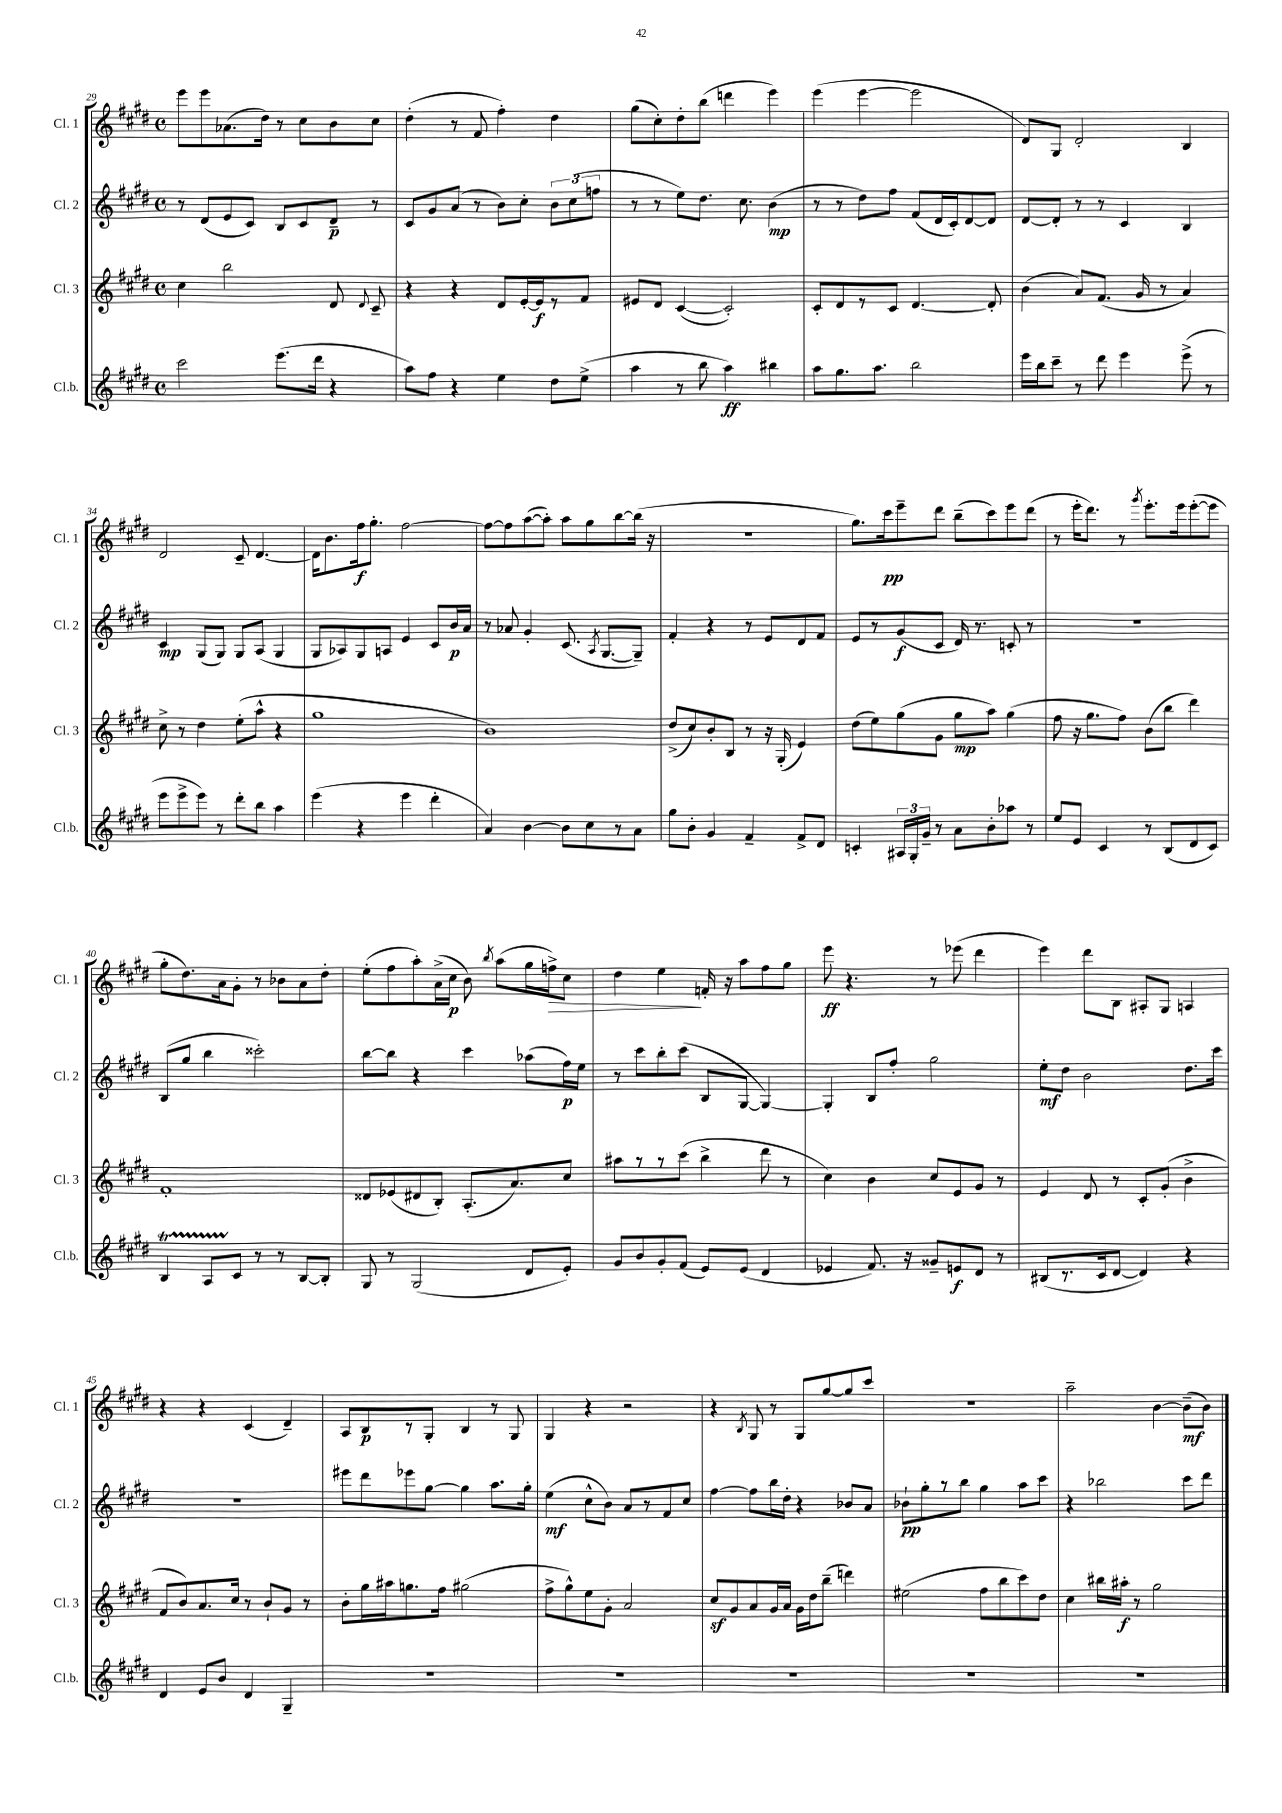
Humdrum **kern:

**kern	**kern	**kern	**kern
*staff4	*staff3	*staff2	*staff1
*clefG2	*clefG2	*clefG2	*clefG2
*k[f#c#g#d#]	*k[f#c#g#d#]	*k[f#c#g#d#]	*k[f#c#g#d#]
*M4/4	*M4/4	*M4/4	*M4/4
*met(c)	*met(c)	*met(c)	*met(c)
2ccc#\	4cc#\	8r	8eee\L
.	.	(8d#/L	8eee\
.	2bb\	8e/	(8.a-\
.	.	8c#/J)	.
.	.	.	16dd#\Jk)
(8.eee\L	.	8B/L	8r
.	.	8c#/	8cc#\L
16ddd#\Jk	.	.	.
4r	8d#/	8d#~/J	8b\
.	8qqd#/	.	.
.	8c#~/	8r	8cc#\J
=	=	=	=
8aa\L)	4r	8c#/L	(4dd#'\
8ff#\J	.	8g#/	.
4r	4r	(8a/J	8r
.	.	8r	8f#/
4ee\	8d#/L	8b\L)	4ff#'\)
.	[16e'/L	8cc#'\J	.
.	16e/]J	.	.
8dd#\L	8r	12b\L	4dd#\
.	.	(12cc#\	.
(8ee^\J	8f#/J	.	.
.	.	12ff\J	.
=	=	=	=
4aa\	8e#/L	8r	(8gg#\L
.	8d#/J	8r	8cc#'\)
8r	([4c#/	8ee\L)	8dd#'\
8bb\	.	8.dd#\J	(8bb\J
4aa\)	2c#'/])	.	4ddd\
.	.	8.cc#\	.
4bb#\	.	(4b\	4eee\)
=	=	=	=
8aa\L	8c#'/L	8r	(4eee\
8.gg#\	8d#/	8r	.
.	8r	8dd#\L)	[4eee\
8.aa\J	.	.	.
.	8c#/J	8ff#\J	.
2bb\	[4.d#/	(8f#/L	2eee\]
.	.	16d#/L	.
.	.	16c#'/J)	.
.	.	[8d#/	.
.	8d#'/]	8d#/]J	.
=	=	=	=
16eee\LL	(4b\	[8d#/L	8d#/L)
16bb\J	.	.	.
8ccc#~\J	.	8d#'/]J	8G#/J
8r	8a/L)	8r	2d#'/
8ddd#\	(8.f#/J	8r	.
4eee\	.	4c#/	.
.	16g#/	.	.
.	8r	.	.
(8eee^\	4a/)	4B/	4B/
8r	.	.	.
=	=	=	=
8eee\L	8cc#^\	4c#/	2d#/
8eee^\	8r	.	.
8eee\J)	4dd#\	(8G#/L	.
8r	.	8G#/J)	.
8ddd#'\L	(8ee'\L	8G#/L	8c#~/
8bb\J	8aa^^\J	(8A/J	[4.d#/
4aa\	4r	4G#/	.
=	=	=	=
(4eee\	1gg#	8G#/L	16d#\]LK
.	.	.	8.b\
.	.	8A-/)	.
4r	.	8G#/	16ff#\k
.	.	.	8.gg#'\J
.	.	8A/J	.
4eee\	.	4e/	[2ff#\
4ddd#'\	.	8c#/L	.
.	.	16b/L	.
.	.	16a/JJ	.
=	=	=	=
4a/)	1b)	8r	8ff#\_L
.	.	8a-/	8ff#\]
[4b\	.	4g#'/	([8aa\
.	.	.	8aa'\]J)
8b\]L	.	(8.c#/	8aa\L
8cc#\	.	.	8gg#\
.	.	8qA/	.
.	.	[8.G#/L	.
8r	.	.	[8bb\
8a\J	.	8G#~/]J)	(16bb\]Jk
.	.	.	16r
=	=	=	=
8gg#\L	(8dd#^/L	4f#'/	1r
8b'\J	8cc#/)	.	.
4g#/	8b'/	4r	.
.	8B/J	.	.
4f#~/	8r	8r	.
.	16r	8e/L	.
.	(16G#'/	.	.
8f#^/L	4e/)	8d#/	.
8d#/J	.	8f#/J	.
=	=	=	=
4c'/	(8dd#\L	8e/L	8.gg#\L)
.	8ee\)	8r	.
.	.	.	16ccc#\k
24A#/LL	(8gg#\	(8g#/	8eee~\
24G#'/	.	.	.
24g#~/JJ	.	.	.
8r	8g#\J	8c#/J	8ddd#\J
8a\L	8gg#\L	16d#/)	(8bb~\L
.	.	8.r	.
8b'\	8aa\J)	.	8ccc#\)
8aa-\J	(4gg#\	8c'/	8eee\
8r	.	8r	(8ddd#\J
=	=	=	=
8ee/L	8ff#\	1r	8r
8e/J	16r	.	16eee'\LK
.	8.gg#\L	.	8.ddd#\J)
4c#/	.	.	.
.	8ff#\J)	.	8r
.	.	.	8qggg#/
8r	(8b\L	.	8.eee'\L
(8B/L	8bb\J	.	.
.	.	.	16eee\k
8d#/	4ddd#\)	.	([8eee'\
8c#/J)	.	.	8eee\]J
=	=	=	=
4B/	1f#'	(8B/L	8gg#'\L
.	.	8gg#/J	8.dd#\)
8A/L	.	4bb\	.
.	.	.	16a\k
8c#/J	.	.	8g#'\J
8r	.	2ccc##'\)	8r
8r	.	.	8b-\L
[8B/L	.	.	8a\
8B'/]J	.	.	8dd#'\J
=	=	=	=
8G#/	8d##/L	[8bb\L	(8ee'\L
8r	(8e-/	8bb\]J	8ff#\
(2G#/	8d#/	4r	8aa'\)
.	8B'/J)	.	(16a^\L
.	.	.	16cc#\JJ
.	(8.A'/L	4ccc#\	8b\)
.	.	.	8qbb/
.	.	.	(8aa\L
.	8.a/)	.	.
8d#/L	.	(8aa-\L	16gg#\L
.	.	.	16ff^\J)
8e'/J)	8cc#/J	16ff#\L)	8cc#\J
.	.	16ee\JJ	.
=	=	=	=
8g#/L	8aa#\L	8r	4dd#\
8b/	8r	8ccc#\L	.
8g#'/	8r	8bb'\	4ee\
(8f#/J	(8ccc#\J	(8ccc#\J	.
8e/L)	4bb^\	8B/L	16f'/
.	.	.	16r
(8e/J	.	[8G#/J	8aa\L
4d#/	8ddd#\	4G#/_)	8ff#\
.	8r	.	8gg#\J
=	=	=	=
4e-/	4cc#\)	4G#'/]	8eee\
.	.	.	4.r
8.f#/)	4b\	8B/L	.
.	.	8ff#'/J	.
16r	.	.	.
8g##~/L	8cc#/L	2gg#\	8r
8e/	8e/	.	(8eee-\
8d#/J	8g#/J	.	4ddd#\
8r	8r	.	.
=	=	=	=
(8B#/L	4e/	8ee'\L	4eee\)
8.r	.	8dd#\J	.
.	8d#/	2b\	8ddd#\L
16c#/k	.	.	.
[8d#/J	8r	.	8B\J
4d#/])	8c#'/L	.	8A#'/L
.	(8g#'/J	.	8G#/J
4r	4b^\	8.dd#\L	4A/
.	.	16ccc#\Jk	.
=	=	=	=
4d#/	8f#/L	1r	4r
.	8b/)	.	.
8e/L	8.a/	.	4r
8b/J	.	.	.
.	16cc#/Jk	.	.
4d#/	8r	.	(4c#/
.	8b`/L	.	.
4G#~/	8g#/J	.	4d#~/)
.	8r	.	.
=	=	=	=
1r	8b'\L	8eee#\L	8A/L
.	16gg#\L	8ddd#\	8B/
.	16aa#\J	.	.
.	8.gg\	8eee-\	8r
.	.	[8gg#\J	8G#'/J
.	16ff#\Jk	.	.
.	(2gg#\	4gg#\]	4B/
.	.	8.aa\L	8r
.	.	.	8G#/
.	.	16gg#'\Jk	.
=	=	=	=
1r	8ff#^\L	(4ee\	4G#/
.	8gg#^^\)	.	.
.	8ee\	8cc#^^\L	4r
.	8g#'\J	8b\J)	.
.	2a/	8a/L	2r
.	.	8r	.
.	.	8f#/	.
.	.	8cc#/J	.
=	=	=	=
1r	8cc#/L	[4ff#\	4r
.	8g#/	.	.
.	.	.	8qB/
.	8a/	8ff#\]L	8G#/
.	16g#/L	16bb\L	8r
.	16a/JJ	16dd#'\JJ	.
.	16g#\LL	4r	8G#/L
.	16dd#\J	.	.
.	(8bb~\J	.	[8gg#/
.	4ddd\)	8b-/L	8gg#/]
.	.	8a/J	8ccc#/J
=	=	=	=
1r	(2ee#\	8b-`\L	1r
.	.	8gg#'\	.
.	.	8r	.
.	.	8bb\J	.
.	8ff#\L	4gg#\	.
.	8bb\	.	.
.	8ccc#\)	8aa\L	.
.	8dd#\J	8ccc#\J	.
=	=	=	=
1r	4cc#\	4r	2aa~\
.	16bb#\LL	2bb-\	.
.	16aa#'\JJ	.	.
.	8r	.	.
.	2gg#\	.	[4b\
.	.	8ccc#\L	(8b~\]L
.	.	8ddd#\J	8b\J)
==	==	==	==
*-	*-	*-	*-
